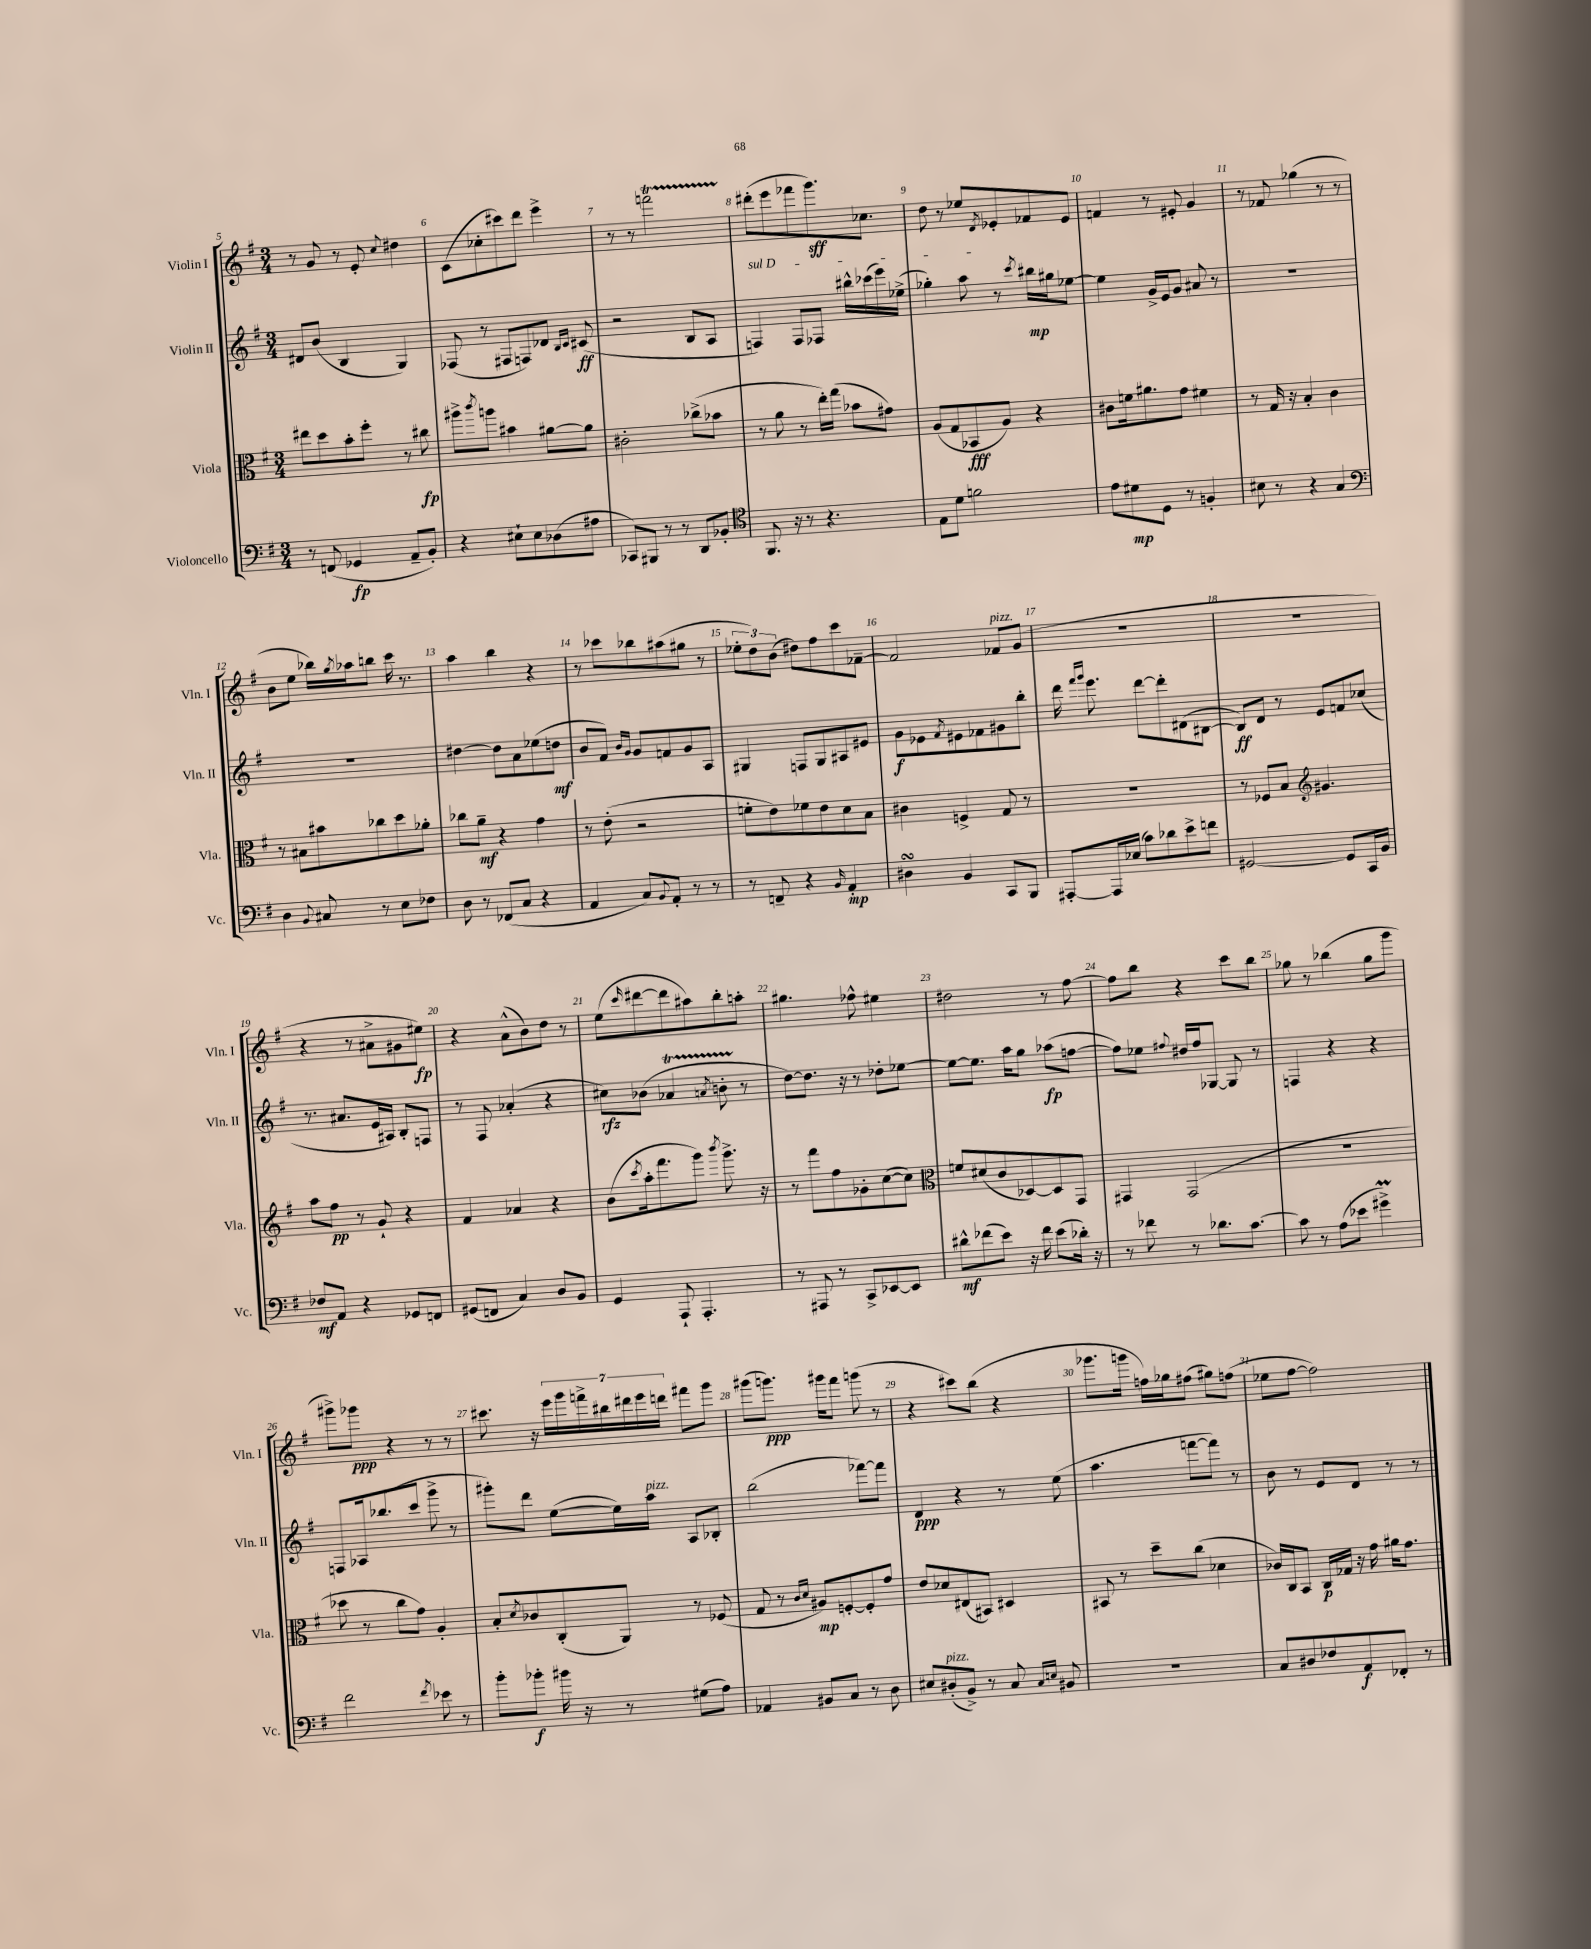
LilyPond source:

<<
\new StaffGroup <<
\new Staff = "s0" \with { instrumentName = "Violin I" shortInstrumentName = "Vln. I" } {
    \clef treble \key g \major \numericTimeSignature \time 3/4
    r8 g'8 r8 e'8-. \appoggiatura { c''8 } dis''4 |
    c'8( ces''8-. cis'''8) d'''8 e'''4-> |
    r8 r8 f'''2\startTrillSpan |
    dis'''8-.\stopTrillSpan( e'''8 fes'''8 g'''8.\sff) ces''8. |
    d''8 r8 ees''8 \acciaccatura { d'8 } ees'8-. fes'8 ees'8 |
    f'4 r8 eis'8-. g'4 |
    r8 fes'8 ges''4( r8 r8 |
    b'8 e''8 bes''16) \acciaccatura { g''8 } aes''16 b''8 c'''16 r8. |
    a''4 b''4 r4 |
    r8 ces'''8 bes''8 ais''8( gis''8 r8 |
    \tuplet 3/2 { ees''8-. d''8) b'8( } dis''8) fis''8 c'''8 fes'8~-- |
    fes'2 fes'8^\markup { \italic "pizz." } g'8( |
    R2. |
    R2. |
    r4 r8 ais'8-> gis'8 eis''8\fp) |
    r4 a'8-^( b'8) d''8 r8 |
    e''8( \grace { c'''16 } dis'''8~ dis'''8 ais''8) b''8-. a''8-. |
    gis''4. fes''8-^ eis''4 |
    dis''2 r8 fis''8~ |
    fis''8 b''8 r4 c'''8 b''8 |
    ges''8 r8 bes''4( ges''8 g'''8 |
    gis'''8->) ges'''8\ppp r4 r8 r8 |
    cis'''8. r16 \tuplet 7/4 { e'''16 g'''16 f'''16-> bis''16 dis'''16 e'''16 d'''16 } fis'''8 g'''8 |
    gis'''8( g'''8.\ppp) gis'''16 fis'''8 g'''8( r8 |
    r4 cis'''8) b''8( r4 |
    ges'''8. g'''16 f''16) ges''16 fis''8( gis''8) f''8( |
    ees''8 fis''8~ fis''2) \bar "|." |
}
\new Staff = "s1" \with { instrumentName = "Violin II" shortInstrumentName = "Vln. II" } {
    \clef treble \key g \major \numericTimeSignature \time 3/4
    dis'8 b'8( b4 g4) |
    fes8( r8 fis8 f8) des'8 \grace { b16 c'16 } cis'8\ff( |
    r2 b8 a8 |
    \once \override TextSpanner.bound-details.left.text = \markup { \italic "sul D" } f4\startTextSpan) f8 fes8 bis''16-^ ces'''16( e'''16) ees''16->( |
    ges''4-.) a''8\stopTextSpan r8 \acciaccatura { c'''8 } bis''16\mp gis''16 ees''8~ |
    ees''4 g'16-> e'16 g'8 ais'8 r8 |
    R2. |
    R2. |
    dis''4~ dis''8 a'8 ees''8( d''8\mf |
    b'8 fis'8) \grace { b'16 g'16 } g'8 f'8 g'8 a8 |
    gis4 f8 gis8 ais8 eis'8 |
    g'8\f ees'8 \acciaccatura { fis'8 } eis'8 fes'8 gis'8 b''8-. |
    d'''16 \grace { fis'''16 g'''16 } e'''8. d'''8~ d'''8-. dis'8( bis8~ |
    bis8\ff) d'8 r8 e'8 f'8 ces''8( |
    r8. ais'8. e'16 ais16) b8-. f8 |
    r8 fis8 aes'4-.( r4 |
    cis''8\rfz) bes'8( aes'4\startTrillSpan \acciaccatura { a'8 } b'8-. r8\stopTrillSpan |
    d''8~) d''8. r16 r8 des''8-. ees''8~ |
    ees''8~ ees''8. a''16 g''8 aes''8\fp( f''8~ |
    f''8) ees''8 \appoggiatura { fis''8 } dis''16 fis''16 ges8~ ges8 r8 |
    f4 r4 r4 |
    f8 aes16 bes''8.( c'''8 g'''8-> r8 |
    gis'''8-.) d'''8 e''8~( e''16) a''16^\markup { \italic "pizz." } a8 bes8-. |
    b''2( fes'''8~) fes'''8 |
    d'4\ppp r4 r8 e''8( |
    a''4. f'''8~ f'''8) r8 |
    b'8 r8 e'8 d'8 r8 r8 \bar "|." |
}
\new Staff = "s2" \with { instrumentName = "Viola" shortInstrumentName = "Vla." } {
    \clef alto \key g \major \numericTimeSignature \time 3/4
    eis''8 d''8 b'8-. fis''8-. r8 cis''8\fp |
    ais''8-> \acciaccatura { c'''8 } a''8 bis'4 ais'8~ ais'8 |
    cis'2-. ces''8->( bes'8 |
    r8 a'8 r8 e''16-.) g''16( bes'8 gis'8) |
    a8( g8 bes,8\fff a8) r4 |
    cis'8 f'16 ais'8. g'8 fis'4 |
    r8 g16 r16 b4-. c'4 |
    r8 bis8 bis'8 ces''8 d''8 aes'8-. |
    ces''8 a'8--\mf r4 g'4 |
    r8 e'8-.( r2 |
    f'8-. e'8) fes'8 e'8 d'8 b8 |
    cis'4 f4-> g8 r8 |
    R2. |
    r8 fes8 b8 \clef treble gis'4. |
    a''8 fis''8\pp r8 g'8-! r4 |
    fis'4 aes'4 r4 |
    b'8( \acciaccatura { c'''8 } a''16-. fis'''8. g'''8) \acciaccatura { b'''8 } g'''8.-> r16 |
    r8 fis'''8 fis''8 ges'8-. c''8~( c''8) |
    \clef alto f'8 dis'8( c'8 des8~) des8 g,8 |
    gis,4 gis,2( |
    R2. |
    des''8 r8 c''8 g'8) a4-. |
    b8-. \acciaccatura { d'8 } ces'8 c8-.( a,8) r8 fes8( |
    g8 r8 \grace { c'16 d'16 } ais8\mp) f8~-. f8-. g'8 |
    e'8 des'8 eis8( bis,8) dis4 |
    bis,8 r8 d''8-- c''8( des'4 |
    ces'16) c16 b,8 c16\p ges16 r16 g'16 ais'16 g'8. \bar "|." |
}
\new Staff = "s3" \with { instrumentName = "Violoncello" shortInstrumentName = "Vc." } {
    \clef bass \key g \major \numericTimeSignature \time 3/4
    r8 f,8( ges,4\fp a,8-- b,8-.) |
    r4 eis8-! eis8 des8( ais8 |
    ces,8) bis,,8 r8 r8 d,8 bes,8-. |
    \clef tenor fis,8. r16 r8 r4. |
    e8 d'8 f'2 |
    e'8 dis'8\mp d8 r8 f4-. |
    bis8 r8 r4 g4 |
    \clef bass d4 \appoggiatura { b,8 } cis8 r8 e8 fes8 |
    d8 r8 fes,8( c8 r4 |
    a,4 c8) \appoggiatura { b,8 } a,8-. r8 r8 |
    r8 f,8-- r4 \grace { b,16 } a,4-.\mp |
    dis4\turn b,4 c,8 b,,8 |
    ais,,8~-. ais,,16 ees16( c'8) des'8 e'8-> f'8 |
    gis,2~ gis,8 c,16 b,16 |
    fes8\mf a,8 r4 ges,8 f,8 |
    gis,8( f,8 c4) d8 b,8 |
    g,4 a,,8-! a,,4.-. |
    r8 ais,,8 r8 c,8-> ees,8~ ees,8 |
    dis'8-^\mf fes'8( e'8) r16 fes'16 e'8( des'16-.) r16 |
    r8 fes'8 r8 des'8. c'8.~ |
    c'8 r8 a8( ees'8 gis'4->\prall) |
    fis'2 \acciaccatura { fis'8 } ees'8 r8 |
    b'8-. bes'8-.\f bis'16 r16 r8 gis8( a8) |
    aes,4 bis,8 c8 r8 d8 |
    eis8 dis8-.^\markup { \italic "pizz." }( b,8->) r8 c8 \grace { c16 e16 } bis,8 |
    R2. |
    c8 dis8 fes8 a,8\f fes,8-. r8 \bar "|." |
}
>>
>>
\layout { \context { \Score currentBarNumber = #5 \override BarNumber.break-visibility = ##(#f #t #t) barNumberVisibility = #all-bar-numbers-visible } }
